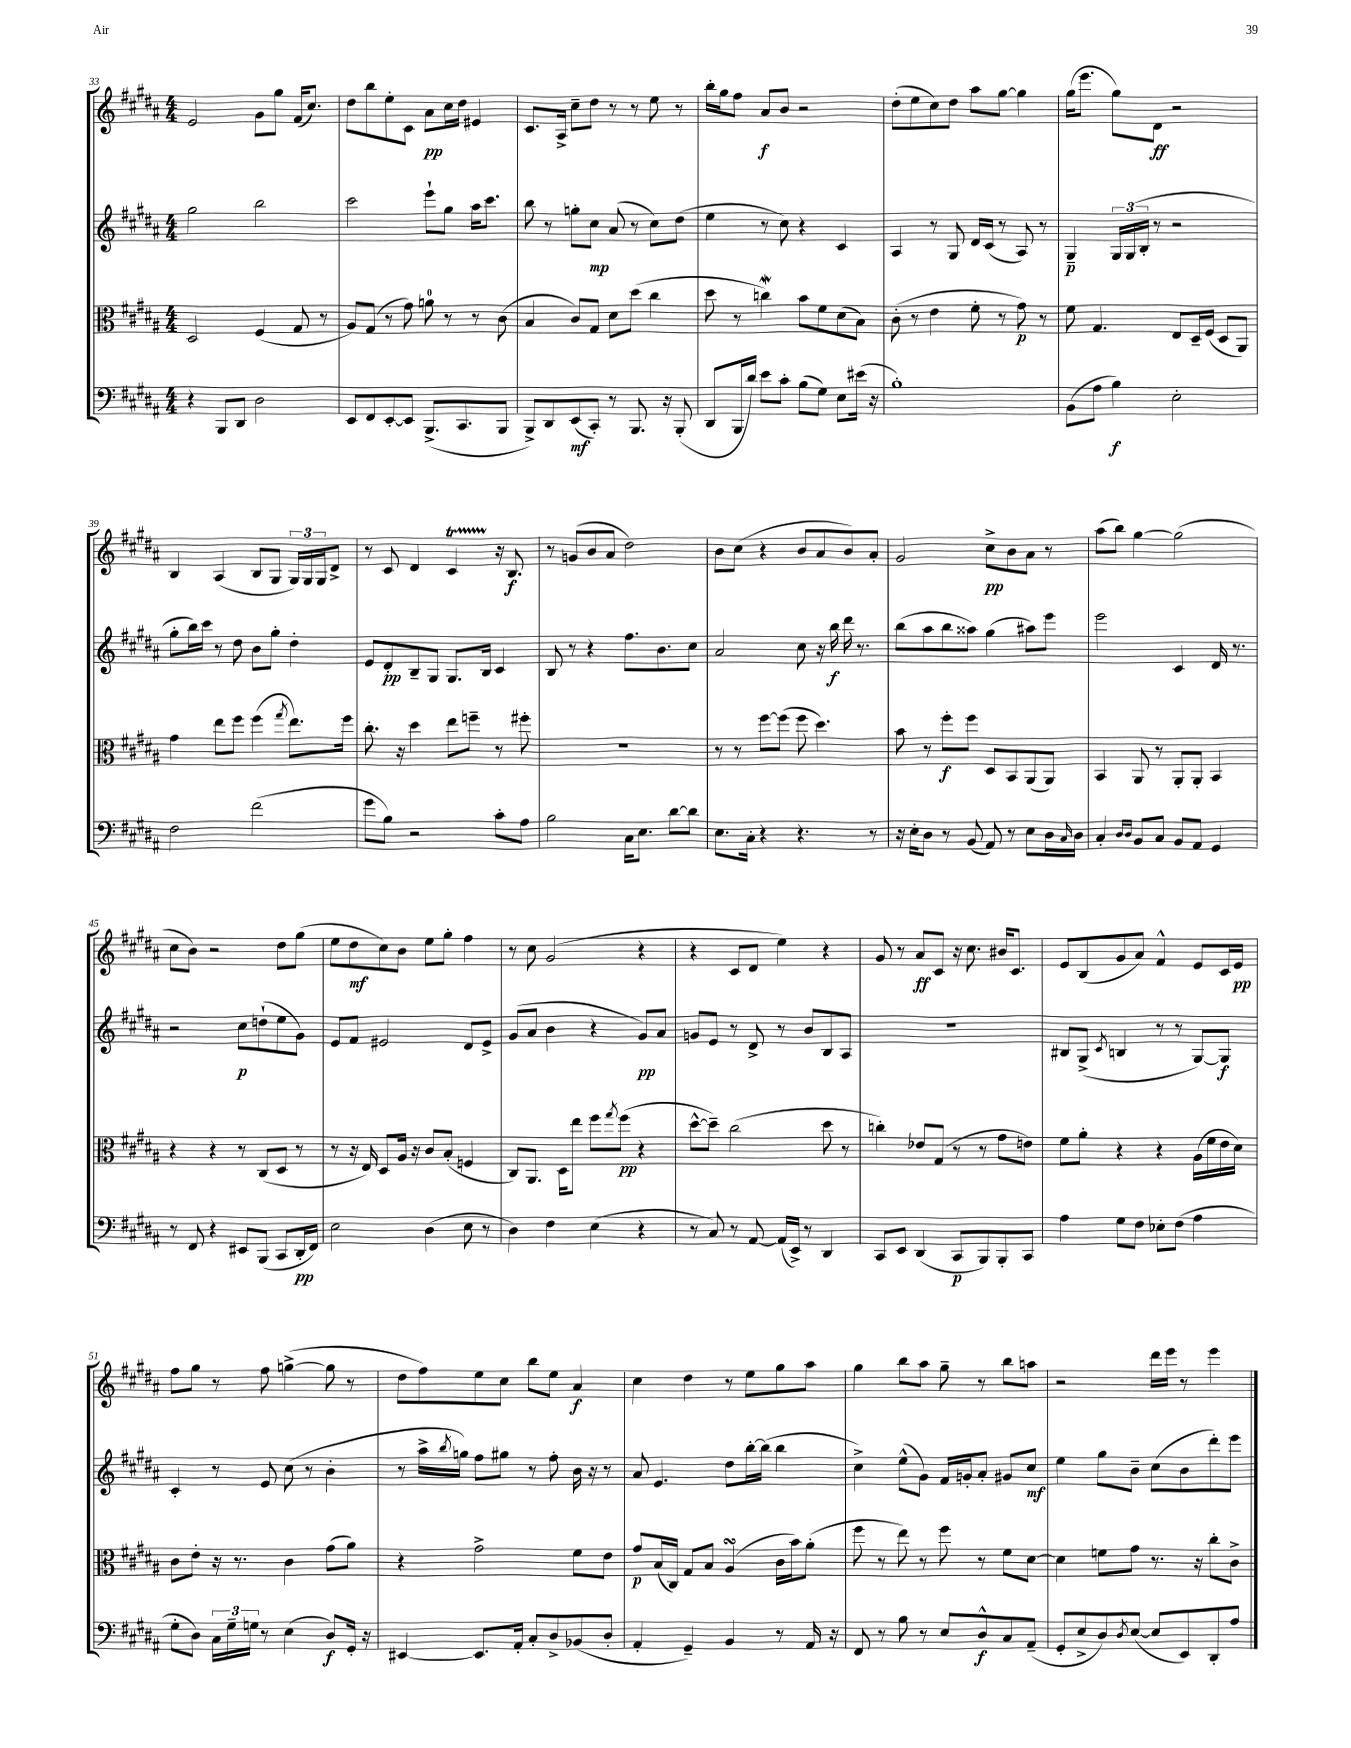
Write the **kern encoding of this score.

**kern	**dynam	**kern	**dynam	**kern	**dynam	**kern	**dynam
*part4	*part4	*part3	*part3	*part2	*part2	*part1	*part1
*staff4	*staff4	*staff3	*staff3	*staff2	*staff2	*staff1	*staff1
*clefF4	*	*clefC3	*	*clefG2	*	*clefG2	*
*k[f#c#g#d#a#]	*	*k[f#c#g#d#a#]	*	*k[f#c#g#d#a#]	*	*k[f#c#g#d#a#]	*
*M4/4	*	*M4/4	*	*M4/4	*	*M4/4	*
=33	=33	=33	=33	=33	=33	=33	=33
4r	.	2D#/	.	2gg#\	.	2e/	.
8BBB/L	.	.	.	.	.	.	.
8DD#/J	.	.	.	.	.	.	.
2D#\	.	(4F#/	.	2bb\	.	8g#\L	.
.	.	.	.	.	.	8gg#\J	.
.	.	8G#/	.	.	.	(16f#/KL	.
.	.	.	.	.	.	8.cc#/J)	.
.	.	8r	.	.	.	.	.
=34	=34	=34	=34	=34	=34	=34	=34
8EE/L	.	8A#/L)	.	2ccc#\	.	8dd#\L	.
8FF#/	.	(8G#/J	.	.	.	8bb\	.
[8EE'/	.	8r	.	.	.	8ee'\	.
8EE/J]	.	8g#\)	.	.	.	8c#\J	.
(8.BBB^/L	.	8an\	.	8eee`\L	.	8a#\L	pp
.	.	8r	.	8gg#\J	.	16cc#\L	.
8.CC#/	.	.	.	.	.	16dd#\JJ	.
.	.	8r	.	16aa#\KL	.	4e#X/	.
.	.	.	.	8.ccc#\J	.	.	.
8BBB/J	.	(8c#\	.	.	.	.	.
=35	=35	=35	=35	=35	=35	=35	=35
8BBB^/L)	.	4B/	.	8bb\	.	8.c#/L	.
8DD#/	.	.	.	8r	.	.	.
.	.	.	.	.	.	16A#^/Jk	.
(8EE/	mf	8c#/L)	.	8ggn'\L	.	8cc#~\L	.
8CC#'/J)	.	8G#/J	.	8cc#\J	mp	8dd#\J	.
8r	.	8d#\L	.	(8a#/	.	8r	.
8.BBB/	.	(8dd#\J	.	8r	.	8r	.
.	.	4cc#\	.	8cc#\L)	.	8ee\	.
16r	.	.	.	.	.	.	.
(8BBB'/	.	.	.	(8dd#\J	.	8r	.
=36	=36	=36	=36	=36	=36	=36	=36
8DD#/L	.	8dd#\	.	4ee\	.	16bb'\LL	.
.	.	.	.	.	.	16gg#\J	.
16BBB/L	.	8r	.	.	.	8ff#\J	.
16d#/JJ)	.	.	.	.	.	.	.
8e\L	.	4ccnw\)	.	8r	.	8a#/L	f
8c#'\J	.	.	.	8cc#\)	.	8b/J	.
(8B\L	.	8b\L	.	4r	.	2r	.
8G#\J)	.	8f#\	.	.	.	.	.
8E\L	.	(8d#\	.	4c#/	.	.	.
(16e#X\Jk	.	8B\J)	.	.	.	.	.
16r	.	.	.	.	.	.	.
=37	=37	=37	=37	=37	=37	=37	=37
1B')	.	(8c#'\	.	4A#/	.	(8dd#'\L	.
.	.	8r	.	.	.	8ee\	.
.	.	4e\	.	8r	.	8cc#\)	.
.	.	.	.	8G#/	.	8dd#\J	.
.	.	8f#'\	.	16d#/LL	.	8aa#\L	.
.	.	.	.	(16c#/JJ	.	.	.
.	.	8r	.	8r	.	[8gg#\J	.
.	.	8g#\)	p	8A#/)	.	4gg#\]	.
.	.	8r	.	8r	.	.	.
=38	=38	=38	=38	=38	=38	=38	=38
(8BB\L	.	8f#\	.	4G#~/	p	(16gg#\KL	.
.	.	.	.	.	.	8.eee\J	.
8A#\J	.	4.G#/	.	.	.	.	.
4B\)	f	.	.	24G#/LL	.	8gg#\L)	.
.	.	.	.	(24G#/	.	.	.
.	.	.	.	24B'/JJ	.	.	.
.	.	.	.	8r	.	8d#\J	ff
2E'\	.	8E/L	.	2r	.	2r	.
.	.	16D#~/L	.	.	.	.	.
.	.	(16F#/JJ	.	.	.	.	.
.	.	8D#/L	.	.	.	.	.
.	.	8AA#/J)	.	.	.	.	.
!!LO:LB:g=z
=39	=39	=39	=39	=39	=39	=39	=39
2F#\	.	4g#\	.	8gg#'\L	.	4B/	.
.	.	.	.	16bb\L)	.	.	.
.	.	.	.	16ccc#\JJ	.	.	.
.	.	8ee\L	.	8r	.	(4A#/	.
.	.	8ff#\J	.	8dd#\	.	.	.
(2f#\	.	(4ff#\	.	8b\L	.	8B/L	.
.	.	.	.	8gg#'\J	.	8G#/J	.
.	.	8qgg#/	.	.	.	.	.
.	.	8.ee\L)	.	4dd#'\	.	24G#/LL)	.
.	.	.	.	.	.	24G#/	.
.	.	.	.	.	.	24G#/J	.
.	.	.	.	.	.	8d#^/J	.
.	.	16ff#\Jk	.	.	.	.	.
=40	=40	=40	=40	=40	=40	=40	=40
8g#\L	.	8.cc#'\	.	8e/L	.	8r	.
8B\J)	.	.	.	8d#'/	pp	8c#/	.
.	.	16r	.	.	.	.	.
2r	.	4dd#\	.	8B~/	.	4d#/	.
.	.	.	.	8G#/J	.	.	.
.	.	8ee\L	.	8.G#/L	.	4c#T/	.
.	.	8ffn~\J	.	.	.	.	.
.	.	.	.	16B/Jk	.	.	.
8c#'\L	.	8r	.	4c#/	.	16r	.
.	.	.	.	.	.	8.B/	f
8A#\J	.	8ff#X'\	.	.	.	.	.
=41	=41	=41	=41	=41	=41	=41	=41
2B\	.	1r	.	8B/	.	8r	.
.	.	.	.	8r	.	(8gn/L	.
.	.	.	.	4r	.	8b/	.
.	.	.	.	.	.	8a#/J	.
16C#\KL	.	.	.	8.ff#\L	.	2dd#\)	.
8.E\J	.	.	.	.	.	.	.
.	.	.	.	8.b\	.	.	.
[8d#\L	.	.	.	.	.	.	.
8d#\J]	.	.	.	8cc#\J	.	.	.
=42	=42	=42	=42	=42	=42	=42	=42
8.E\L	.	8r	.	2a#/	.	8b\L	.
.	.	8r	.	.	.	(8cc#\J	.
16C#'\Jk	.	.	.	.	.	.	.
4r	.	[8ff#\L	.	.	.	4r	.
.	.	(8ff#\J]	.	.	.	.	.
4.r	.	8ff#\	.	8cc#\	.	8b/L	.
.	.	4.dd#\)	.	16r	.	8a#/	.
.	.	.	.	16bb\	f	.	.
.	.	.	.	16ddd#\	.	8b/)	.
.	.	.	.	8.r	.	.	.
8r	.	.	.	.	.	8a#'/J	.
=43	=43	=43	=43	=43	=43	=43	=43
16r	.	8b\	.	(8bb\L	.	2g#/	.
16E'\KL	.	.	.	.	.	.	.
8D#\J	.	8r	.	8aa#\	.	.	.
8r	.	8ff#'\L	f	8bb\	.	.	.
(8BB/	.	8ff#\J	.	8aa##X\J)	.	.	.
8AA#/)	.	8D#/L	.	(4gg#\	.	8cc#^\L	pp
8r	.	8BB/	.	.	.	8b\	.
8E\L	.	(8AA#/	.	8aa#X\L)	.	8a#\J	.
16D#\L	.	8AA#/J)	.	8eee\J	.	8r	.
16qqC#/	.	.	.	.	.	.	.
16D#\JJ	.	.	.	.	.	.	.
=44	=44	=44	=44	=44	=44	=44	=44
4C#'/	.	4BB/	.	2eee\	.	(8aa#\L	.
.	.	.	.	.	.	8bb\J)	.
16qqD#/LL	.	.	.	.	.	.	.
16qqD#/JJ	.	.	.	.	.	.	.
8BB/L	.	8AA#/	.	.	.	[4gg#\	.
8C#/J	.	8r	.	.	.	.	.
8BB/L	.	8AA#'/L	.	4c#/	.	(2gg#\]	.
8AA#/J	.	8AA#'/J	.	.	.	.	.
4GG#/	.	4BB/	.	16d#/	.	.	.
.	.	.	.	8.r	.	.	.
!!LO:LB:g=z
=45	=45	=45	=45	=45	=45	=45	=45
8r	.	4r	.	2r	.	8cc#\L	.
8FF#/	.	.	.	.	.	8b\J)	.
4r	.	4r	.	.	.	2r	.
8EE#X/L	.	8r	.	8cc#\L	p	.	.
(8BBB/J	.	(8C#/L	.	(8ddn`\	.	.	.
8CC#/L	.	8D#/J	.	8ee\	.	8dd#\L	.
16DD#'/L	pp	8r	.	8g#\J)	.	(8gg#\J	.
16FF#/JJ)	.	.	.	.	.	.	.
=46	=46	=46	=46	=46	=46	=46	=46
2E\	.	8r	.	8e/L	.	8ee\L	.
.	.	16r	.	8f#/J	.	8dd#\	mf
.	.	16E/)	.	.	.	.	.
.	.	8D#/L	.	2e#X/	.	8cc#\)	.
.	.	16A#/Jk	.	.	.	8b\J	.
.	.	16r	.	.	.	.	.
(4D#\	.	8c#/L	.	.	.	8ee\L	.
.	.	(8B'/J	.	.	.	8gg#'\J	.
8E\	.	4Fn/	.	8d#/L	.	4ff#\	.
8r	.	.	.	8e#^/J	.	.	.
=47	=47	=47	=47	=47	=47	=47	=47
4D#\)	.	8C#/L)	.	(8g#/L	.	8r	.
.	.	8.AA#/J	.	8a#/J	.	8cc#\	.
4F#\	.	.	.	4b\	.	(2g#/	.
.	.	16D#\KL	.	.	.	.	.
.	.	8ee\J	.	.	.	.	.
(4E\	.	8ff#\L	.	4r	.	.	.
.	.	8qgg#/	.	.	.	.	.
.	.	(8ff#\J	pp	.	.	.	.
4r	.	4r	.	8g#/L)	pp	4r	.
.	.	.	.	8a#/J	.	.	.
=48	=48	=48	=48	=48	=48	=48	=48
8r	.	[8dd#^^\L	.	8gn/L	.	4r	.
8C#/)	.	8dd#~\J])	.	8e/J	.	.	.
8r	.	(2cc#\	.	8r	.	8c#/L	.
[8AA#/	.	.	.	8d#^/	.	8d#/J	.
(16AA#/LL]	.	.	.	8r	.	4ee\)	.
16EE^/JJ)	.	.	.	.	.	.	.
8r	.	.	.	8b/L	.	.	.
4DD#/	.	8dd#\	.	8B/	.	4r	.
.	.	8r	.	8A#/J	.	.	.
=49	=49	=49	=49	=49	=49	=49	=49
8CC#/L	.	4ccn'\)	.	1r	.	8g#/	.
8EE/J	.	.	.	.	.	8r	.
(4DD#/	.	8e-X/L	.	.	.	8a#/L	ff
.	.	(8G#/J	.	.	.	8c#/J	.
8CC#/L	p	8r	.	.	.	16r	.
.	.	.	.	.	.	8.cc#\	.
8BBB/)	.	8r	.	.	.	.	.
8BBB'/	.	8g#\L	.	.	.	16b#X/KL	.
.	.	.	.	.	.	8.c#/J	.
8CC#/J	.	8en\J)	.	.	.	.	.
=50	=50	=50	=50	=50	=50	=50	=50
4A#\	.	8f#\L	.	8B#X/L	.	8e/L	.
.	.	8a#'\J	.	(8G#^/J	.	(8B/	.
.	.	.	.	8qc#/	.	.	.
8G#\L	.	4r	.	4Bn/	.	8g#/	.
8F#\J	.	.	.	.	.	8a#/J)	.
8E-X'\L	.	4r	.	8r	.	4f#^^/	.
(8F#\J	.	.	.	8r	.	.	.
4A#\	.	(16A#\LL	.	[8G#/L)	.	8e/L	.
.	.	16f#\	.	.	.	.	.
.	.	16e\	.	8G#/J]	f	16c#/L	.
.	.	16d#\JJ)	.	.	.	16e/JJ	pp
!!LO:LB:g=z
=51	=51	=51	=51	=51	=51	=51	=51
8G#'\L	.	8c#\L	.	4c#'/	.	8ff#\L	.
8D#\J)	.	8e'\J	.	.	.	8gg#\J	.
24C#\LL	.	16r	.	8r	.	8r	.
24G#~\	.	.	.	.	.	.	.
.	.	8.r	.	.	.	.	.
24Gn\JJ	.	.	.	.	.	.	.
8r	.	.	.	8e/	.	8ff#\	.
(4E\	.	4c#\	.	(8cc#\	.	([4ggn^\	.
.	.	.	.	8r	.	.	.
8D#/L)	f	(8g#\L	.	4b'\	.	8gg\]	.
16GG#'/Jk	.	8a#\J)	.	.	.	8r	.
16r	.	.	.	.	.	.	.
=52	=52	=52	=52	=52	=52	=52	=52
[4EE#X/	.	4r	.	8r	.	8dd#\L	.
.	.	.	.	16aa#^\LL	.	8ff#\)	.
.	.	.	.	8qbb/	.	.	.
.	.	.	.	16ggn\JJ)	.	.	.
8.EE#/L]	.	2g#^\	.	8ff#\L	.	8ee\	.
.	.	.	.	8gg#X\J	.	8cc#\J	.
16AA#'/Jk	.	.	.	.	.	.	.
8C#'/L	.	.	.	8r	.	8bb\L	.
8D#^/	.	.	.	8ff#'\	.	8ee\J	.
(8BB-X/	.	8f#\L	.	16b\	.	4a#/	f
.	.	.	.	16r	.	.	.
8D#'/J	.	8e\J	.	8r	.	.	.
=53	=53	=53	=53	=53	=53	=53	=53
4AA#'/	.	8g#/L	p	8a#/	.	4cc#\	.
.	.	(16B/L	.	4.e/	.	.	.
.	.	16C#/JJ)	.	.	.	.	.
4GG#~/)	.	8G#/L	.	.	.	4dd#\	.
.	.	8B/J	.	.	.	.	.
4BB/	.	(4A#sSsS/	.	8dd#\L	.	8r	.
.	.	.	.	[16bb'\L	.	8ee\L	.
.	.	.	.	(16bb\JJ]	.	.	.
8r	.	16c#\LL	.	4bb\	.	8gg#\	.
.	.	16b\J)	.	.	.	.	.
16AA#/	.	(8a#'\J	.	.	.	8aa#\J	.
16r	.	.	.	.	.	.	.
=54	=54	=54	=54	=54	=54	=54	=54
8FF#/	.	8ff#\	.	4cc#^\)	.	4gg#\	.
8r	.	8r	.	.	.	.	.
8B\	.	8ee\)	.	(8ee^^\L	.	8bb\L	.
8r	.	8r	.	8g#\J)	.	8aa#\J	.
8E/L	.	8ff#\	.	16f#/LL	.	8gg#~\	.
.	.	.	.	16gn'/J	.	.	.
8D#^^/	f	8r	.	8a#'/J	.	8r	.
8C#/	.	8f#\L	.	8g#X/L	.	8bb\L	.
(8AA#~/J	.	[8d#\J	.	8cc#/J	mf	8aan\J	.
=55	=55	=55	=55	=55	=55	=55	=55
8GG#'/L	.	4d#\]	.	4ee\	.	2r	.
8E^/	.	.	.	.	.	.	.
8D#/)	.	8fn\L	.	8gg#\L	.	.	.
8qD#/	.	.	.	.	.	.	.
([8E/J	.	8g#\J	.	8b~\J	.	.	.
8E/L]	.	8.r	.	(8cc#\L	.	16ddd#\LL	.
.	.	.	.	.	.	16eee\JJ	.
8EE/)	.	.	.	8b\	.	8r	.
.	.	16r	.	.	.	.	.
8DD#'/	.	8cc#'\L	.	8ddd#'\)	.	4eee\	.
8A#/J	.	8c#^\J	.	8eee\J	.	.	.
==	==	==	==	==	==	==	==
*-	*-	*-	*-	*-	*-	*-	*-
